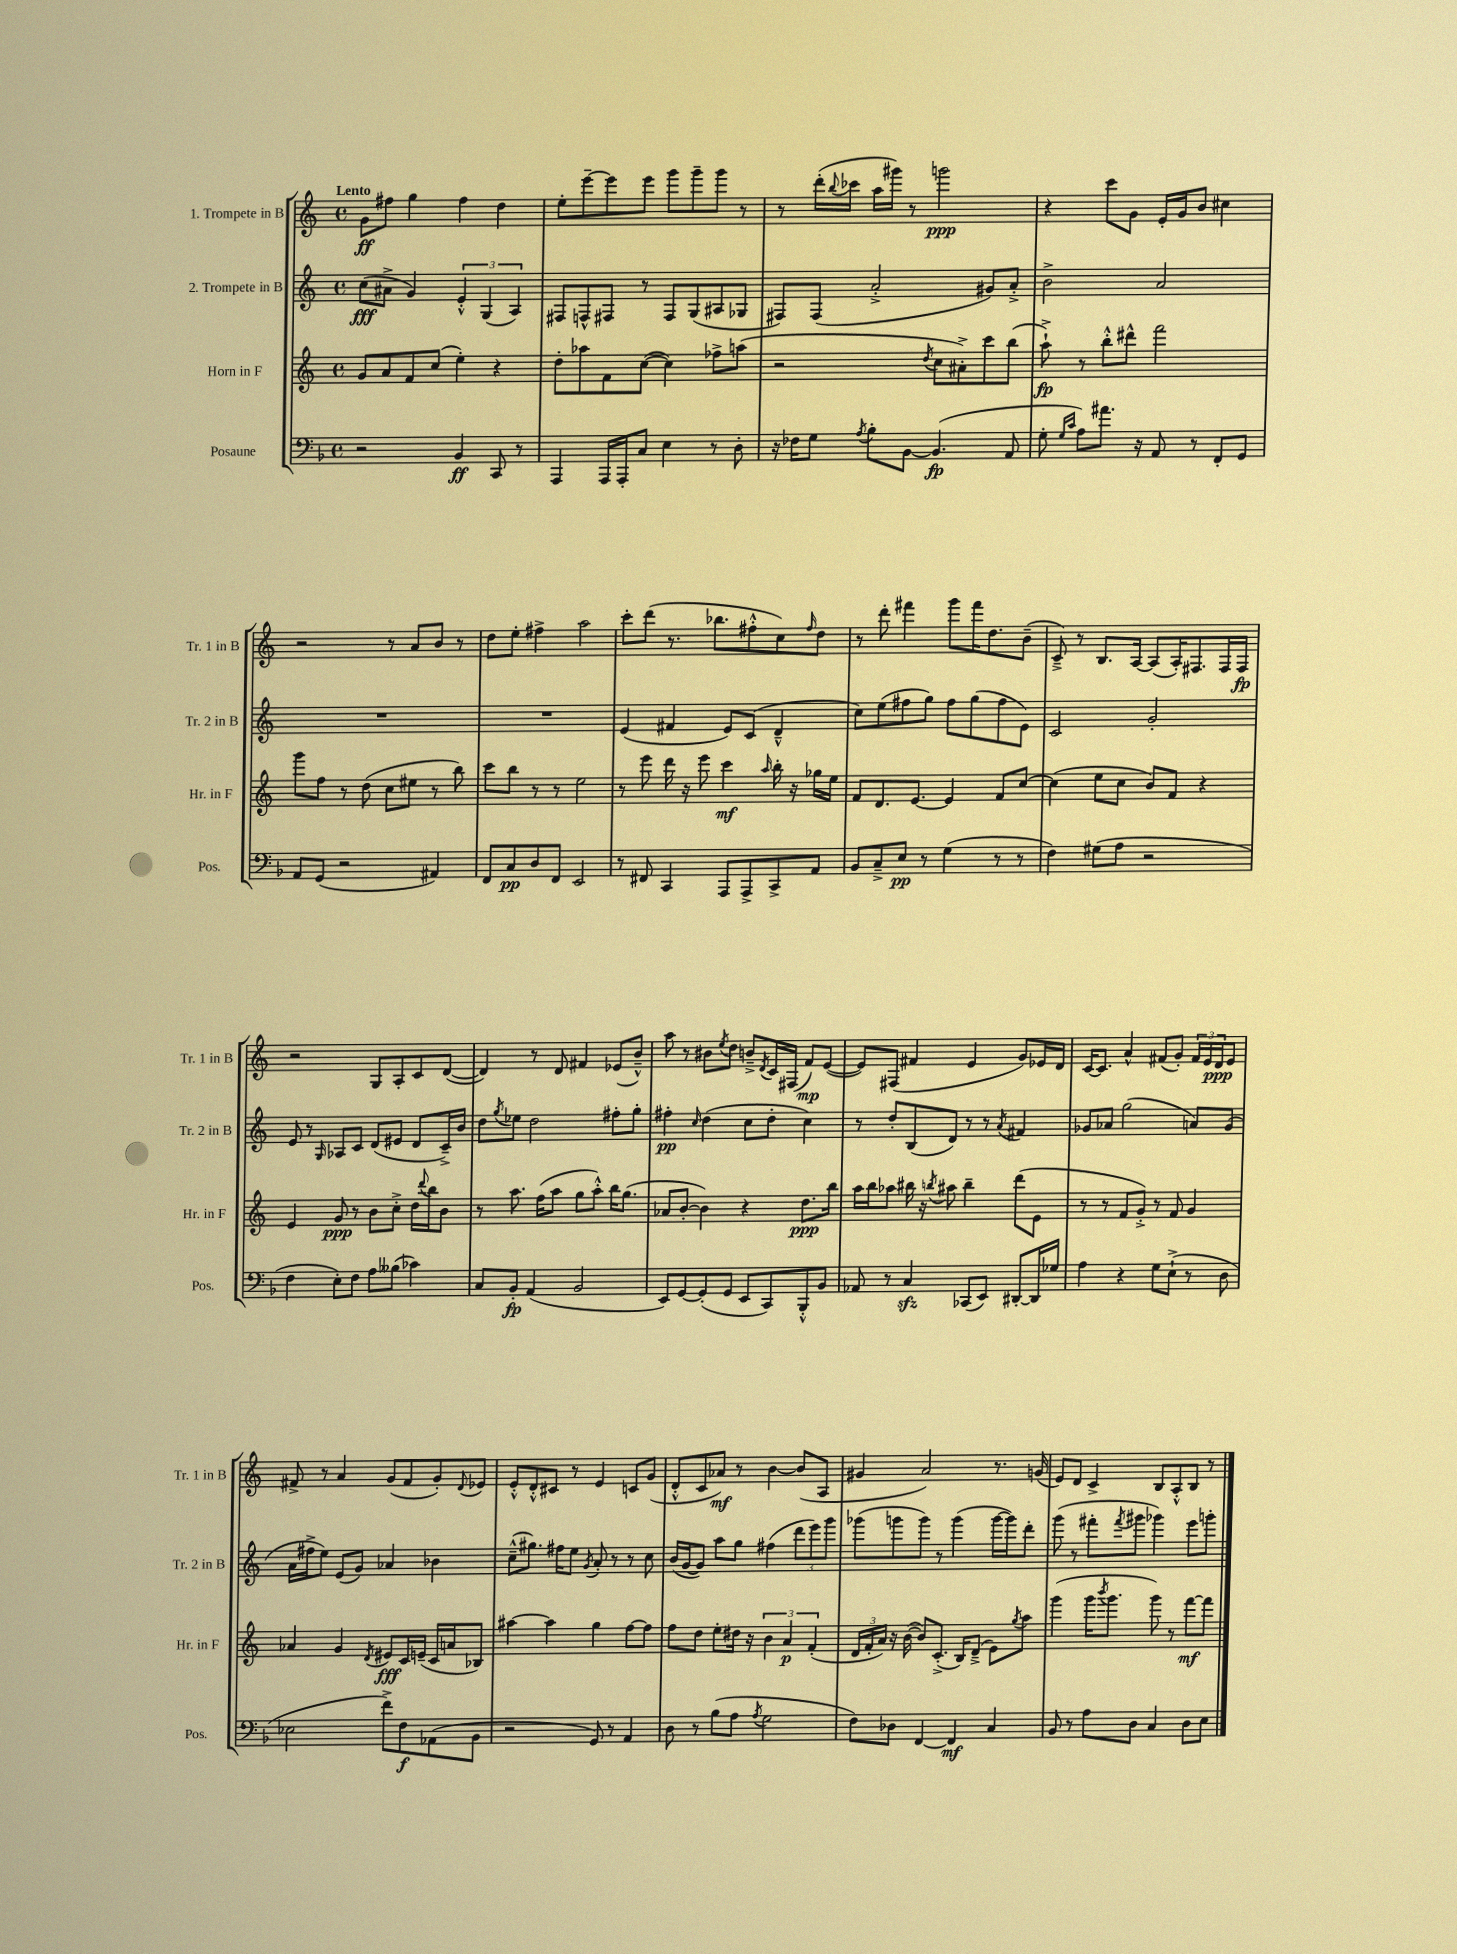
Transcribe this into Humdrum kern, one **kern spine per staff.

**kern	**dynam	**kern	**dynam	**kern	**dynam	**kern	**dynam
*part4	*part4	*part3	*part3	*part2	*part2	*part1	*part1
*staff4	*staff4	*staff3	*staff3	*staff2	*staff2	*staff1	*staff1
*I"Posaune	*	*I"Horn in F	*	*I"2. Trompete in B	*	*I"1. Trompete in B	*
*I'Pos.	*	*I'Hr. in F	*	*I'Tr. 2 in B	*	*I'Tr. 1 in B	*
*clefF4	*	*clefG2	*	*clefG2	*	*clefG2	*
*k[b-]	*	*k[]	*	*k[]	*	*k[]	*
*M4/4	*	*M4/4	*	*M4/4	*	*M4/4	*
*met(c)	*	*met(c)	*	*met(c)	*	*met(c)	*
=1	=1	=1	=1	=1	=1	=1	=1
!	!	!	!	!	!	!LO:TX:a:B:t=Lento	!
2r	.	8g/L	.	(8cc\L	fff	8g\L	ff
.	.	8a/	.	8a#X^\J	.	8ff#X\J	.
.	.	8f/	.	4g/)	.	4gg\	.
.	.	(8cc/J	.	.	.	.	.
4BB-/	ff	4ee'\)	.	6e'^^/	.	4ff#\	.
.	.	.	.	(6G/	.	.	.
8CC/	.	4r	.	.	.	4dd\	.
.	.	.	.	6A/)	.	.	.
8r	.	.	.	.	.	.	.
=2	=2	=2	=2	=2	=2	=2	=2
4AAA/	.	8dd'\L	.	8F#X/L	.	8ee'\L	.
.	.	8aa-X\	.	8Fn^^/	.	[8eee~\	.
16AAA/LL	.	8f\	.	8F#X/J	.	8eee\]	.
16AAA'/J	.	.	.	.	.	.	.
8C/J	.	([8cc\J	.	8r	.	8eee\J	.
4E\	.	4cc\])	.	8F#/L	.	8ggg\L	.
.	.	.	.	(8G/	.	8ggg~\	.
8r	.	8ff-X^\L	.	8A#X/	.	8ggg\J	.
8D'\	.	(8aan\J	.	8G-X/J	.	8r	.
=3	=3	=3	=3	=3	=3	=3	=3
16r	.	2r	.	8F#X/L)	.	8r	.
16F-X\KL	.	.	.	.	.	.	.
8G\J	.	.	.	(8F#/J	.	(16ddd'\LL	.
.	.	.	.	.	.	8qqbb/	.
.	.	.	.	.	.	16ccc-X\JJ	.
8qA/	.	.	.	.	.	.	.
8B-'\L	.	.	.	2a'^/	.	16aa\LL	.
.	.	.	.	.	.	16ggg#X\JJ)	.
[8BB-\J	.	.	.	.	.	8r	.
.	.	8qdd/	.	.	.	.	.
(4.BB-/]	fp	8cc\L	.	.	.	2gggn\	ppp
.	.	8a#X'^\)	.	.	.	.	.
.	.	8ccc\	.	8g#X/L)	.	.	.
8AA/	.	(8bb\J	.	8a'^/J	.	.	.
=4	=4	=4	=4	=4	=4	=4	=4
8G'\	.	8aa`^\)	fp	2b^\	.	4r	.
16qqG/LL	.	.	.	.	.	.	.
16qqc/JJ	.	.	.	.	.	.	.
8A\L)	.	8r	.	.	.	.	.
8.a#X\J	.	8bb'^^\L	.	.	.	8ccc\L	.
.	.	8ddd#X^^\J	.	.	.	8g\J	.
16r	.	.	.	.	.	.	.
8AA/	.	2fff\	.	2a/	.	16e'/LL	.
.	.	.	.	.	.	16g/J	.
8r	.	.	.	.	.	8b/J	.
8FF'/L	.	.	.	.	.	4cc#X\	.
8GG/J	.	.	.	.	.	.	.
!!LO:LB:g=z
=5	=5	=5	=5	=5	=5	=5	=5
8AA/L	.	8ggg\L	.	1r	.	2r	.
(8GG/J	.	8ff\J	.	.	.	.	.
2r	.	8r	.	.	.	.	.
.	.	(8dd\	.	.	.	.	.
.	.	8cc\L	.	.	.	8r	.
.	.	8ee#X\J	.	.	.	8a/L	.
4AA#X/)	.	8r	.	.	.	8b/J	.
.	.	8bb\)	.	.	.	8r	.
=6	=6	=6	=6	=6	=6	=6	=6
8FF/L	.	8ccc\L	.	1r	.	8dd\L	.
8C/	pp	8bb\J	.	.	.	8ee'\J	.
8D/	.	8r	.	.	.	4ff#X^\	.
8FF/J	.	8r	.	.	.	.	.
2EE/	.	2ee\	.	.	.	2aa\	.
=7	=7	=7	=7	=7	=7	=7	=7
8r	.	8r	.	(4e/	.	8ccc'\L	.
8FF#X/	.	8eee\	.	.	.	(8ddd\J	.
4CC/	.	16ddd\	.	4f#X/	.	8.r	.
.	.	16r	.	.	.	.	.
.	.	8eee\	.	.	.	.	.
.	.	.	.	.	.	8.bb-X\L	.
8AAA/L	.	4ccc\	mf	8e/L)	.	.	.
8AAA^/	.	.	.	(8c/J	.	8ff#X'^^\	.
.	.	16qqaa/	.	.	.	.	.
8CC^/	.	16bb'\	.	4d~^^/	.	8cc\)	.
.	.	16r	.	.	.	.	.
.	.	.	.	.	.	16qqff#/	.
8AA/J	.	16gg-X\LL	.	.	.	8dd\J	.
.	.	16ee\JJ	.	.	.	.	.
=8	=8	=8	=8	=8	=8	=8	=8
8BB-/L	.	8f/L	.	8cc\L)	.	8r	.
8C~^/	.	8.d/	.	(8ee\	.	8ddd'\	.
8E/J	pp	.	.	8ff#X\	.	4fff#X\	.
.	.	[8.e/J	.	.	.	.	.
8r	.	.	.	8gg\J)	.	.	.
(4G\	.	4e/]	.	8ff#\L	.	8ggg\L	.
.	.	.	.	(8gg\	.	16fff#\K	.
.	.	.	.	.	.	8.dd\	.
8r	.	8f/L	.	8ff#\	.	.	.
8r	.	[8cc/J	.	8e\J)	.	(8b~\J	.
=9	=9	=9	=9	=9	=9	=9	=9
4F\)	.	(4cc\]	.	2c/	.	8c~^/)	.
.	.	.	.	.	.	8r	.
(8G#X\L	.	8ee\L	.	.	.	8.B/L	.
8A\J	.	8cc\J	.	.	.	.	.
.	.	.	.	.	.	[16A/Jk	.
2r	.	8b/L)	.	2g'/	.	(8A/L]	.
.	.	8f/J	.	.	.	16A'/K)	.
.	.	.	.	.	.	8.F#X/	.
.	.	4r	.	.	.	.	.
.	.	.	.	.	.	16F#/L	.
.	.	.	.	.	.	16F#/JJ	fp
!!LO:LB:g=z
=10	=10	=10	=10	=10	=10	=10	=10
4F\	.	4e/	.	8e/	.	2r	.
.	.	.	.	8r	.	.	.
.	.	.	.	16qqG/	.	.	.
8E'\L)	.	8g/	ppp	8A-X/L	.	.	.
8F\J	.	8r	.	8c/J	.	.	.
8A\L	.	8b\L	.	(8d/L	.	8G/L	.
(8B--X\J	.	8cc'^\J	.	8e#X/J	.	8A'/	.
4c-X\)	.	16dd\LL	.	8d/L	.	8c/	.
.	.	8qqddd/	.	.	.	.	.
.	.	16bb\J	.	.	.	.	.
.	.	8b\J	.	16c~^/L)	.	([8d/J	.
.	.	.	.	16b/JJ	.	.	.
=11	=11	=11	=11	=11	=11	=11	=11
8C/L	.	8r	.	8dd\L	.	4d/])	.
.	.	.	.	8qgg/	.	.	.
8BB-'/J	fp	8.aa\	.	8ee-X\J	.	.	.
(4AA/	.	.	.	2dd\	.	8r	.
.	.	(16ff\KL	.	.	.	.	.
.	.	8aa\J	.	.	.	8d/	.
2BB-/	.	8gg\L	.	.	.	4f#X/	.
.	.	8aa'^^\J)	.	.	.	.	.
.	.	16bb\KL	.	8ff#X'\L	.	(8e-X/L	.
.	.	(8.gg\J	.	.	.	.	.
.	.	.	.	8gg'\J	.	8b~^^/J)	.
=12	=12	=12	=12	=12	=12	=12	=12
8EE/L)	.	8a-X/L	.	4ff#X'\	pp	8aa\	.
[8GG/	.	[8b'/J	.	.	.	8r	.
.	.	.	.	16qqcc/	.	.	.
(8GG'/]	.	4b\])	.	(4dd\	.	8b#X\L	.
.	.	.	.	.	.	8qee/	.
8GG/J	.	.	.	.	.	8dd\J	.
8EE/L	.	4r	.	8cc\L	.	8bn~^/L	.
.	.	.	.	.	.	8qd/	.
8CC/)	.	.	.	8dd'\J	.	16c/L	.
.	.	.	.	.	.	(16F#X/JJ	.
8BBB-'^^/	.	8.dd\L	ppp	4cc\)	.	8f/L)	mp
8BB-/J	.	.	.	.	.	([8e/J	.
.	.	16bb\Jk	.	.	.	.	.
=13	=13	=13	=13	=13	=13	=13	=13
8AA-X/	.	16aa\LL	.	8r	.	8e/L])	.
.	.	16bb\J	.	.	.	.	.
8r	.	8aa-X\J	.	8dd'/L	.	(8F#X/J	.
4Czz/	.	16bb#X\	.	(8B/	.	4f#X/	.
.	.	16r	.	.	.	.	.
.	.	8qbbn/	.	.	.	.	.
.	.	8aa#X\	.	8d/J)	.	.	.
(8CC-X/L	.	4bb~\	.	8r	.	4e/	.
8EE/J)	.	.	.	8r	.	.	.
.	.	.	.	8qa/	.	.	.
[8DD#X'/L	.	(8ddd\L	.	4f#X/	.	8g/L)	.
16DD#/L]	.	8e\J	.	.	.	16e-X/L	.
16G-X/JJ	.	.	.	.	.	16d/JJ	.
=14	=14	=14	=14	=14	=14	=14	=14
4A\	.	8r	.	8g-X/L	.	[16c/KL	.
.	.	.	.	.	.	8.c/J]	.
.	.	8r	.	8a-X/J	.	.	.
4r	.	8f/L	.	(2gg\	.	4a^^/	.
.	.	8g'^/J)	.	.	.	.	.
8G\L	.	8r	.	.	.	(8f#X/L	.
(8E`^\J	.	8f/	.	.	.	8g'/J)	.
8r	.	4g/	.	8an/L)	.	24f#/LL	.
.	.	.	.	.	.	24e/	.
.	.	.	.	.	.	24d/J	ppp
8D\	.	.	.	(8g-/J	.	8e/J	.
!!LO:LB:g=z
=15	=15	=15	=15	=15	=15	=15	=15
2E-X\	.	4a-X/	.	16a\LL	.	8f#X^/	.
.	.	.	.	16ff#X^\J	.	.	.
.	.	.	.	8ee\J)	.	8r	.
.	.	4g/	.	(8e/L	.	4a/	.
.	.	.	.	8g/J)	.	.	.
.	.	8qd/	.	.	.	.	.
8f^\L)	.	8e#X/L	fff	4a-X/	.	(8g/L	.
8F\	f	16c/L	.	.	.	8f#/	.
.	.	(16en~/JJ	.	.	.	.	.
(8AA-X\	.	16c/LL	.	4b-X\	.	8g'/)	.
.	.	16an/J	.	.	.	.	.
.	.	.	.	.	.	8qqd/	.
8BB-\J	.	8B-X/J)	.	.	.	8e-X/J	.
=16	=16	=16	=16	=16	=16	=16	=16
2r	.	[4aa#X\	.	(8cc~^^\L	.	8e'^^/L	.
.	.	.	.	8.gg#X\J)	.	8d'^^/	.
.	.	4aa#\]	.	.	.	8c#X/J	.
.	.	.	.	16ff#X\KL	.	.	.
.	.	.	.	8ee\J	.	8r	.
.	.	.	.	8qg/	.	.	.
8GG/)	.	4gg\	.	8a'/	.	4e/	.
8r	.	.	.	8r	.	.	.
4AA/	.	[8ff\L	.	8r	.	8cn/L	.
.	.	8ff\J]	.	8cc\	.	(8g/J	.
=17	=17	=17	=17	=17	=17	=17	=17
8D\	.	8ff\L	.	(16b/LL	.	8d'^^/L	.
.	.	.	.	[16g/J	.	.	.
8r	.	8dd\J	.	8g/J])	.	8c/	.
(8B-\L	.	8ee'\L	.	8aa\L	.	8a-X/J)	mf
8A\J	.	16dd#X\Jk	.	8gg\J	.	8r	.
.	.	16r	.	.	.	.	.
8qA/	.	.	.	.	.	.	.
2G\	.	6b\	.	(4ff#X\	.	[4b\	.
.	.	6a/	p	.	.	.	.
.	.	.	.	12ddd\L	.	(8b/L]	.
.	.	(6f'/	.	12eee\)	.	.	.
.	.	.	.	.	.	8A/J	.
.	.	.	.	12ggg\J	.	.	.
=18	=18	=18	=18	=18	=18	=18	=18
8F\L)	.	24d/LL	.	(8ggg-X\L	.	4g#X/	.
.	.	24f'/	.	.	.	.	.
.	.	24a/JJ)	.	.	.	.	.
8D-X\J	.	16r	.	8gggn\	.	.	.
.	.	([16b\	.	.	.	.	.
[4FF/	.	8b/L])	.	8ggg\J)	.	2a/)	.
.	.	(8.c'^/J	.	8r	.	.	.
4FF/]	mf	.	.	(4ggg\	.	.	.
.	.	16B/KL)	.	.	.	.	.
.	.	(8d~^/J	.	.	.	.	.
4C/	.	8e\L)	.	[16ggg\LL	.	8.r	.
.	.	.	.	16ggg\J])	.	.	.
.	.	8qgg/	.	.	.	.	.
.	.	8aa\J	.	8ddd'\J	.	.	.
.	.	.	.	.	.	(16gn/	.
=19	=19	=19	=19	=19	=19	=19	=19
8BB-/	.	(4ggg\	.	(8ggg\	.	8e/L)	.
8r	.	.	.	8r	.	8d/J	.
8A\L	.	16ggg\KL	.	8fff#X'\L	.	4c^/	.
.	.	8qbbb/	.	.	.	.	.
.	.	8.ggg\J	.	.	.	.	.
.	.	.	.	8qfff#/	.	.	.
8D\J	.	.	.	8ggg#X\J	.	.	.
4C/	.	8ggg\)	.	4ggg-X\)	.	8B/L	.
.	.	8r	.	.	.	8A'^^/	.
8D\L	.	[8fff\L	mf	8eee\L	.	8B/J	.
8E\J	.	8fff\J]	.	8gggn'\J	.	8r	.
==	==	==	==	==	==	==	==
*-	*-	*-	*-	*-	*-	*-	*-
